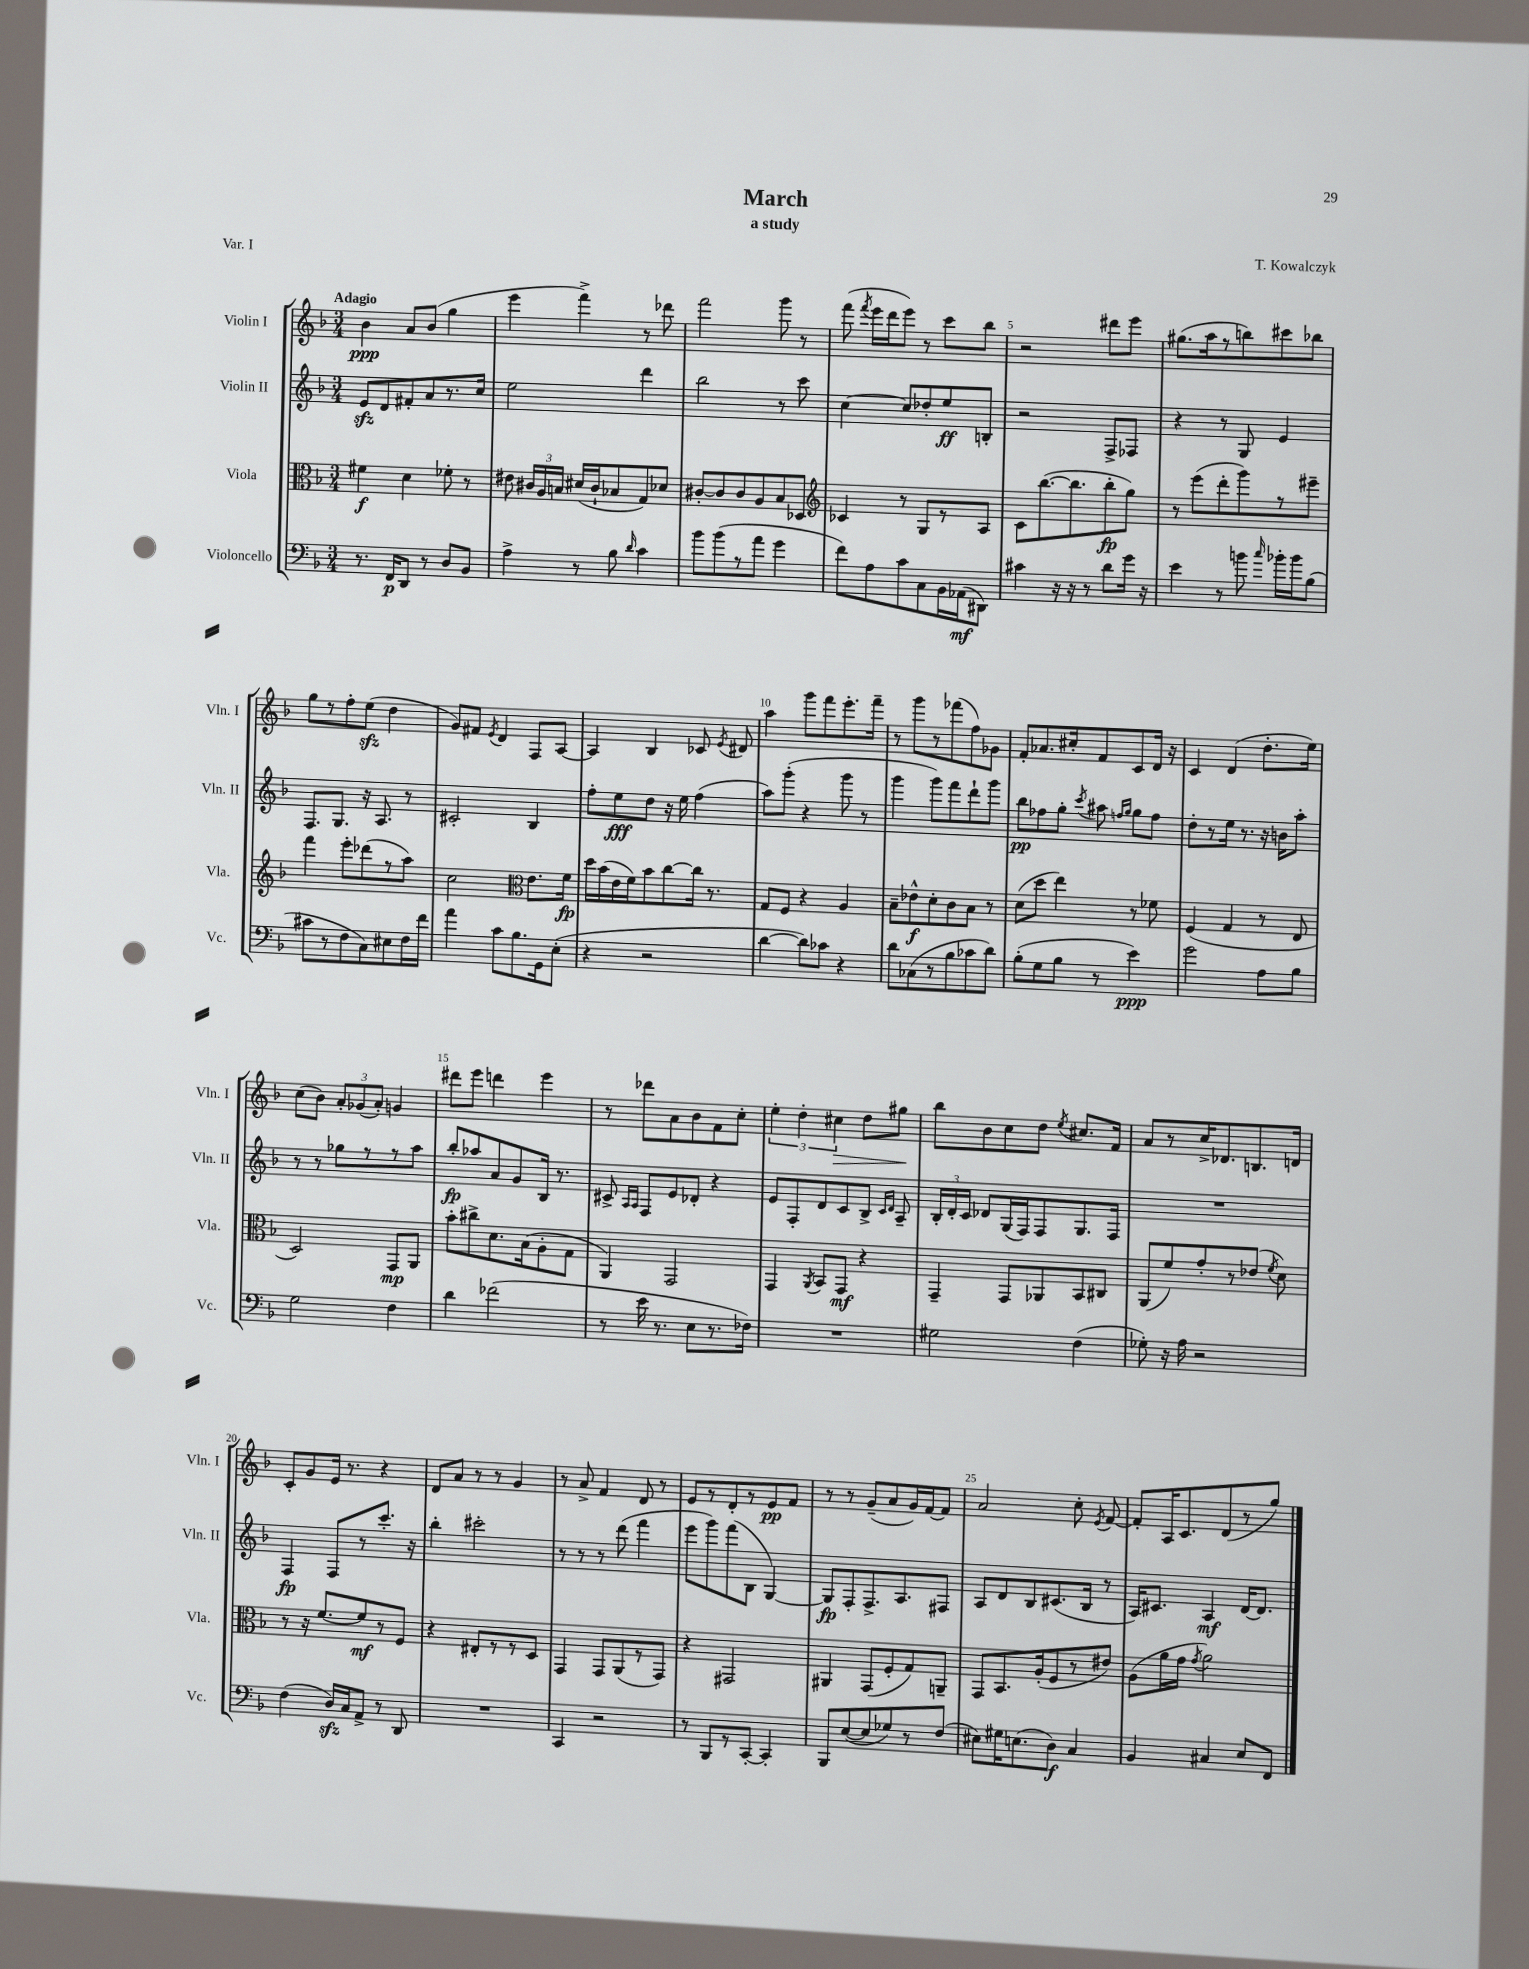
\header { title = "March" composer = "T. Kowalczyk" subtitle = "a study" piece = "Var. I" }
<<
\new StaffGroup <<
\new Staff = "s0" \with { instrumentName = "Violin I" shortInstrumentName = "Vln. I" } {
    \clef treble \key f \major \numericTimeSignature \time 3/4 \tempo "Adagio"
    \autoBeamOff bes'4\ppp a'8[ bes'8]( g''4 |
    e'''4 f'''4->) r8 des'''8 |
    f'''2 g'''8 r8 |
    f'''8( \acciaccatura { f'''8 } e'''16[ d'''16 e'''8]) r8 c'''8[ bes''8] |
    r2 dis'''8[ e'''8] |
    gis''8.[( a''16 r8 b''8) cis'''8 bes''8] |
    g''8[ r8 f''8-. e''8]\sfz( d''4 |
    g'8[) fis'8] \acciaccatura { e'8 } d'4 f8[ a8]~ |
    a4 bes4 ces'8 \acciaccatura { e'8 } dis'8 |
    a''4 g'''8[ f'''8 e'''8.-. f'''16]-- |
    r8 g'''8[ r8 fes'''8( f''8) ges'8] |
    f'8[-. aes'8. cis''16-. f'8 c'8 d'16] r16 |
    c'4 d'4( d''8.[-. e''16]) |
    c''8[( bes'8]) \tuplet 3/2 { a'8[-. ges'8( a'8]-.) } g'4 |
    dis'''8[ e'''8] d'''4 e'''4 |
    r8 des'''8[ a'8 bes'8 f'8 c''8]-. |
    \tuplet 3/2 { e''4-. d''4-. cis''4\> } d''8[ gis''8]\! |
    bes''8[ bes'8 c''8 d''8] \acciaccatura { e''8 } cis''8.[ f'16] |
    a'8[ r8 c''16-> des'8. b8. d'16] |
    c'8[-. g'8 e'16] r8. r4 |
    d'8[ a'8] r8 r8 g'4 |
    r8 a'8-> f'4 d'8 r8 |
    e'8[ r8 d'8-. r8 e'8\pp f'8] |
    r8 r8 g'8[--( a'8 g'16) f'16~ f'8] |
    a'2 c''8-. \acciaccatura { e'8 } f'8~ |
    f'8[-. a16 c'8. d'8( r8 g''8]) \bar "|." |
}
\new Staff = "s1" \with { instrumentName = "Violin II" shortInstrumentName = "Vln. II" } {
    \clef treble \key f \major \numericTimeSignature \time 3/4
    \autoBeamOff e'8[\sfz d'8 fis'8-. a'8 r8. c''16] |
    e''2 d'''4 |
    bes''2 r8 c'''8 |
    c''4~ c''8[ des''8-. e''8\ff b8]-. |
    r2 f8[-> fes8] |
    r4 r8 g8 e'4 |
    f8.[ g8.] r16 a8. r8 |
    cis'2-. bes4 |
    f''8[-. e''8\fff d''8] r16 e''16 f''4( |
    a''8[) g'''8]-.( r4 g'''8 r8 |
    g'''4 g'''8[) f'''8 d'''8-! g'''8] |
    bes''8[\pp fes''8 g''8]-. \acciaccatura { c'''8 } ais''8 \grace { f''16[ g''16] } g''8[ f''8] |
    d''8[-. r8 e''16] r8. r16 b'16[ a''8]-. |
    r8 r8 ges''8[ r8 r8 a''8] |
    bes''8[-.\fp aes''8 a'8 g'8 bes16] r8. |
    cis'8-> \grace { a16[ a16] } f8[ e'8 des'8]-. r4 |
    e'8[ f8-. d'8 c'8 bes8]-> \grace { c'16[ d'16] } a8-- |
    \tuplet 3/2 { bes16[-. d'16-. c'16] } des'8[ g16( f16) f8 g8. f16] |
    R2. |
    f4\fp f8[ r8 c'''8.]-. r16 |
    bes''4-. cis'''2-. |
    r8 r8 r8 d'''8( f'''4 |
    e'''8[ g'''8) f'''8( bes8] g4~) |
    g8[\fp f8-. f8.-> a8. fis8] |
    a8[ d'8 bes8 cis'8.( bes16] r8 |
    a16[) cis'8.] a4\mf d'16[~ d'8.] \bar "|." |
}
\new Staff = "s2" \with { instrumentName = "Viola" shortInstrumentName = "Vla." } {
    \clef alto \key f \major \numericTimeSignature \time 3/4
    \autoBeamOff fis'4\f d'4 fes'8-. r8 |
    eis'8 \tuplet 3/2 { cis'16[ a16 b16] } dis'16[( cis'16-! bes8 g8) des'8] |
    cis'8[~-. cis'8 cis'8 a8 bes8 des8] |
    \clef treble ces'4 r8 g8[ r8 a8] |
    c'8[ bes''8.~( bes''8. bes''8-.\fp g''8]) |
    r8 e'''8[( d'''8-. g'''8) r8 eis'''8]-- |
    f'''4 e'''8[-. des'''8( r8 a''8]) |
    c''2 \clef alto e'8.[ f'16]\fp |
    d''16[ bes'16( e'16 f'16) bes'8 c''8~ c''16] r8. |
    g8[ f8] r4 a4 |
    bes8[-- ees'8-^\f d'8-. c'8 bes8] r8 |
    d'8[( d''8] e''4) r8 fes'8 |
    f4( g4 r8 e8 |
    d2) g,8[\mp a,8] |
    bes'8[-. cis''8-> d'8. bes16( a8-. g8] |
    a,4) g,2 |
    g,4 \acciaccatura { a,8 } bes,8[ g,8]\mf r4 |
    g,4-- g,8[ aes,8 bes,8 cis8] |
    a,8[( f'8) g'8-. r8 ees'8]( \acciaccatura { f'8 } d'8) |
    r8 r16 f'8.[~ f'8\mf r8 f8] |
    r4 eis8[-. r8 r8 d8] |
    g,4 g,8[ a,8( r8 g,8]) |
    r4 gis,2 |
    ais,4 g,8[( f8-. g8) a,8]-- |
    g,8[ bes,8. a16-.( f8 r8 eis'8]) |
    a8[( a'16 g'16] \acciaccatura { g'8 } a'2) \bar "|." |
}
\new Staff = "s3" \with { instrumentName = "Violoncello" shortInstrumentName = "Vc." } {
    \clef bass \key f \major \numericTimeSignature \time 3/4
    \autoBeamOff r8. f,16[\p d,8] r8 d8[ bes,8] |
    a4-> r8 bes8 \grace { d'16 } c'4 |
    bes'8[ bes'8( r8 a'8] g'4 |
    f'8[) a8 c'8 c8 bes,16 aes,16\mf( dis,8]) |
    cis'4 r16 r16 r8 d'8[ g'16] r16 |
    e'4 r8 b'8 \grace { c''16 } bes'16[-. bes'16 bes8]( |
    cis'8[ r8 f8 c8) eis8 f16 f'16] |
    a'4 c'8[ bes8. g,16 e8]-.( |
    r4 r2 |
    d'4~ d'8[) ces'8] r4 |
    d'8[ ces8( r8 bes8 ces'8 d'8]) |
    bes8[-.( g8 bes8] r8 e'4\ppp) |
    g'2 a8[ bes8] |
    g2 f4 |
    d'4 fes'2( |
    r8 e'16 r8. e8[ r8. fes16]) |
    R2. |
    gis2 f4( |
    ges8-.) r16 a16 r2 |
    f4( d16[\sfz) c16 a,8]-> r8 d,8 |
    R2. |
    c,4 r2 |
    r8 bes,,8[ r8 c,8]~-. c,4-. |
    bes,,8[ e8~( e8 ges8) r8 f8]( |
    eis8[) gis16 e8.( d8]\f) c4 |
    bes,4 cis4 e8[ f,8] \bar "|." |
}
>>
>>
\layout { \context { \Score \override BarNumber.break-visibility = ##(#f #t #t) barNumberVisibility = #(every-nth-bar-number-visible 5) } }
